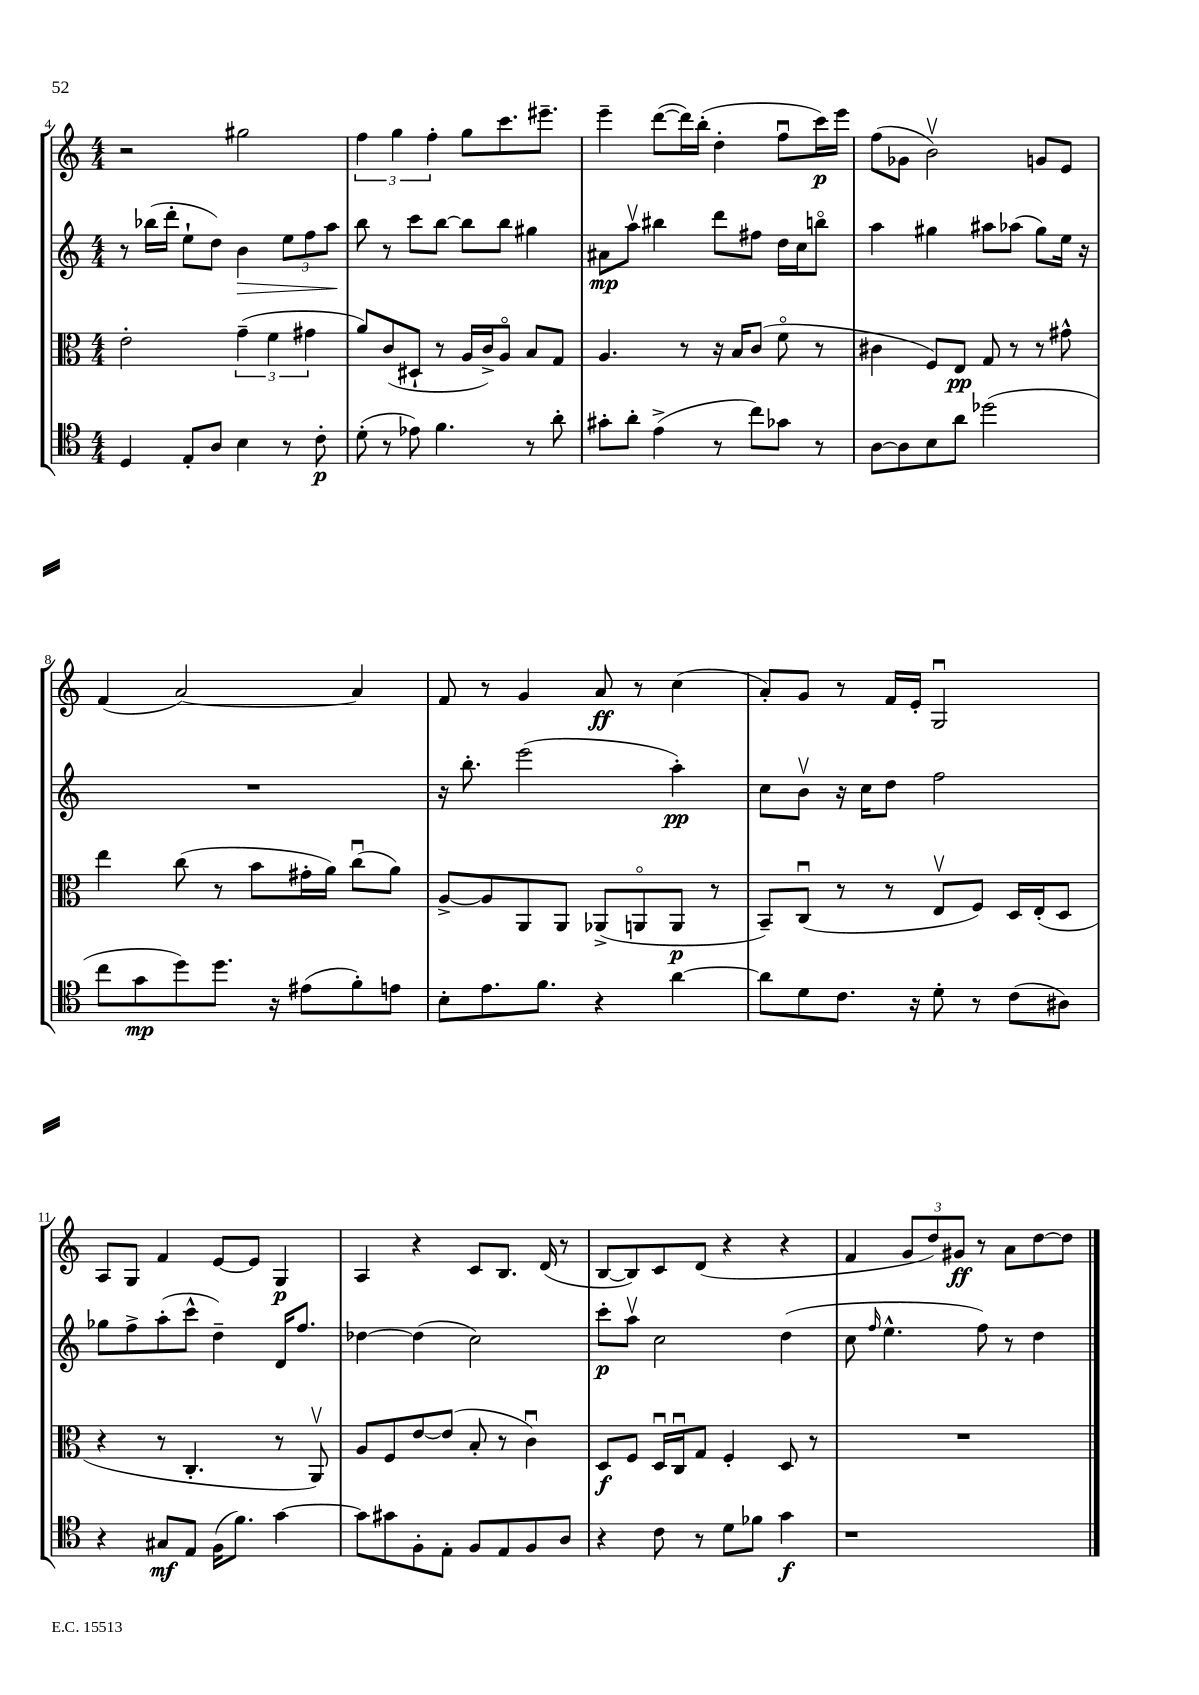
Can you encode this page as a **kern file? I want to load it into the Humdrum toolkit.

**kern	**dynam	**kern	**dynam	**kern	**dynam	**kern	**dynam
*part4	*part4	*part3	*part3	*part2	*part2	*part1	*part1
*staff4	*staff4	*staff3	*staff3	*staff2	*staff2	*staff1	*staff1
*clefC4	*	*clefC3	*	*clefG2	*	*clefG2	*
*k[]	*	*k[]	*	*k[]	*	*k[]	*
*M4/4	*	*M4/4	*	*M4/4	*	*M4/4	*
=4	=4	=4	=4	=4	=4	=4	=4
4D/	.	2e'\	.	8r	.	2r	.
.	.	.	.	(16bb-X\LL	.	.	.
.	.	.	.	16ddd'\JJ	.	.	.
8E'/L	.	.	.	8ee`\L	.	.	.
8A/J	.	.	.	8dd\J)	.	.	.
!	!	!	!	!	!LO:HP:b	!	!
4B\	.	(6g~\	.	4b\	>	2gg#X\	.
.	.	6f\	.	.	.	.	.
8r	.	.	.	12ee\L	.	.	.
.	.	6g#X\	.	12ff\	.	.	.
8c'\	p	.	.	.	.	.	.
.	.	.	.	12aa\J	.	.	.
.	.	.	.	.	]	.	.
=5	=5	=5	=5	=5	=5	=5	=5
(8d'\	.	8a/L)	.	8bb\	.	6ff\	.
8r	.	(8c/	.	8r	.	.	.
.	.	.	.	.	.	6gg\	.
8e-X\)	.	8D#X`/J	.	8ccc\L	.	.	.
.	.	.	.	.	.	6ff'\	.
4.f\	.	8r	.	[8bb\J	.	.	.
.	.	16A/LL	.	8bb\L]	.	8gg\L	.
.	.	16c^/J)	.	.	.	.	.
.	.	8A/J	.	8bb\J	.	8.ccc\	.
8r	.	8B/L	.	4gg#X\	.	.	.
.	.	.	.	.	.	8.eee#X~\J	.
8a'\	.	8G/J	.	.	.	.	.
=6	=6	=6	=6	=6	=6	=6	=6
8g#X'\L	.	4.A/	.	8a#X\L	mp	4eee~\	.
8a'\J	.	.	.	8aav\J	.	.	.
(4e^\	.	.	.	4bb#X\	.	([8ddd\L	.
.	.	8r	.	.	.	16ddd\L])	.
.	.	.	.	.	.	(16bb'\JJ	.
8r	.	16r	.	8ddd\L	.	4dd'\	.
.	.	16B/KL	.	.	.	.	.
8cc\L)	.	(8c/J	.	8ff#X\J	.	.	.
8g-X\J	.	8f\	.	16dd\LL	.	8ffu\L	.
.	.	.	.	16cc\J	.	.	.
8r	.	8r	.	8bbn\J	.	16ccc\L)	p
.	.	.	.	.	.	16eee\JJ	.
=7	=7	=7	=7	=7	=7	=7	=7
[8A\L	.	4c#X\	.	4aa\	.	(8ff\L	.
8A\]	.	.	.	.	.	8g-X\J	.
8B\	.	8F/L)	.	4gg#X\	.	2bv\)	.
8a\J	.	8E/J	pp	.	.	.	.
(2dd-X\	.	8G/	.	8aa#X\L	.	.	.
.	.	8r	.	(8aa-X\J	.	.	.
.	.	8r	.	8gg#\L)	.	8gn/L	.
.	.	8g#X^^\	.	16ee\Jk	.	8e/J	.
.	.	.	.	16r	.	.	.
!!LO:LB:g=z
=8	=8	=8	=8	=8	=8	=8	=8
8cc\L	.	4ee\	.	1r	.	(4f/	.
8g\	mp	.	.	.	.	.	.
8dd\)	.	(8cc\	.	.	.	[2a/)	.
8.dd\J	.	8r	.	.	.	.	.
.	.	8b\L	.	.	.	.	.
16r	.	.	.	.	.	.	.
(8e#X\L	.	16g#X'\L	.	.	.	.	.
.	.	16a\JJ)	.	.	.	.	.
8f'\)	.	(8ccu\L	.	.	.	4a/]	.
8en\J	.	8a\J)	.	.	.	.	.
=9	=9	=9	=9	=9	=9	=9	=9
8B'\L	.	[8A^/L	.	16r	.	8f/	.
.	.	.	.	8.bb'\	.	.	.
8.e\	.	8A/]	.	.	.	8r	.
.	.	8AA/	.	(2eee\	.	4g/	.
8.f\J	.	.	.	.	.	.	.
.	.	8AA/J	.	.	.	.	.
4r	.	(8AA-X^/L	.	.	.	8a/	ff
.	.	8AAn/	.	.	.	8r	.
[4a\	.	8AA/J	p	4aa'\)	pp	(4cc\	.
.	.	8r	.	.	.	.	.
=10	=10	=10	=10	=10	=10	=10	=10
8a\L]	.	8BB~/L)	.	8cc\L	.	8a'/L)	.
8d\	.	(8Cu/J	.	8bv\J	.	8g/J	.
8.c\J	.	8r	.	16r	.	8r	.
.	.	.	.	16cc\KL	.	.	.
.	.	8r	.	8dd\J	.	16f/LL	.
16r	.	.	.	.	.	16e'/JJ	.
8d'\	.	8Ev/L	.	2ff\	.	2Gu/	.
8r	.	8F/J)	.	.	.	.	.
(8c\L	.	16D/LL	.	.	.	.	.
.	.	(16E'/J	.	.	.	.	.
8A#X\J)	.	8D/J	.	.	.	.	.
!!LO:LB:g=z
=11	=11	=11	=11	=11	=11	=11	=11
4r	.	4r	.	8gg-X\L	.	8A/L	.
.	.	.	.	8ff^\	.	8G/J	.
8G#X/L	mf	8r	.	(8aa'\	.	4f/	.
8E/J	.	4.C'/	.	8ccc^^\J	.	.	.
(16F\KL	.	.	.	4dd~\)	.	[8e/L	.
8.f\J)	.	.	.	.	.	.	.
.	.	.	.	.	.	8e/J]	.
[4g\	.	8r	.	16d/KL	.	4G/	p
.	.	.	.	8.ff/J	.	.	.
.	.	8AAv/)	.	.	.	.	.
=12	=12	=12	=12	=12	=12	=12	=12
8g\L]	.	8A/L	.	[4dd-X\	.	4A/	.
8g#X\	.	8F/	.	.	.	.	.
8F'\	.	[8e/	.	(4dd-\]	.	4r	.
8E'\J	.	(8e/J]	.	.	.	.	.
8F/L	.	8B'/	.	2cc\)	.	8c/L	.
8E/	.	8r	.	.	.	8.B/J	.
8F/	.	4cu\)	.	.	.	.	.
.	.	.	.	.	.	(16d/	.
8A/J	.	.	.	.	.	8r	.
=13	=13	=13	=13	=13	=13	=13	=13
4r	.	8D/L	f	8ccc'\L	p	[8B/L	.
.	.	8F/J	.	8aav\J	.	8B/])	.
8c\	.	16Du/LL	.	2cc\	.	8c/	.
.	.	16Cu/J	.	.	.	.	.
8r	.	8G/J	.	.	.	(8d/J	.
8d\L	.	4F'/	.	.	.	4r	.
8f-X\J	.	.	.	.	.	.	.
4g\	f	8D/	.	(4dd\	.	4r	.
.	.	8r	.	.	.	.	.
=14	=14	=14	=14	=14	=14	=14	=14
1r	.	1r	.	8cc\	.	4f/	.
.	.	.	.	16qqff/	.	.	.
.	.	.	.	4.ee^^\	.	.	.
.	.	.	.	.	.	12g/L	.
.	.	.	.	.	.	12dd/)	.
.	.	.	.	.	.	12g#X/J	ff
.	.	.	.	8ff\)	.	8r	.
.	.	.	.	8r	.	8a\L	.
.	.	.	.	4dd\	.	[8dd\	.
.	.	.	.	.	.	8dd\J]	.
==	==	==	==	==	==	==	==
*-	*-	*-	*-	*-	*-	*-	*-
